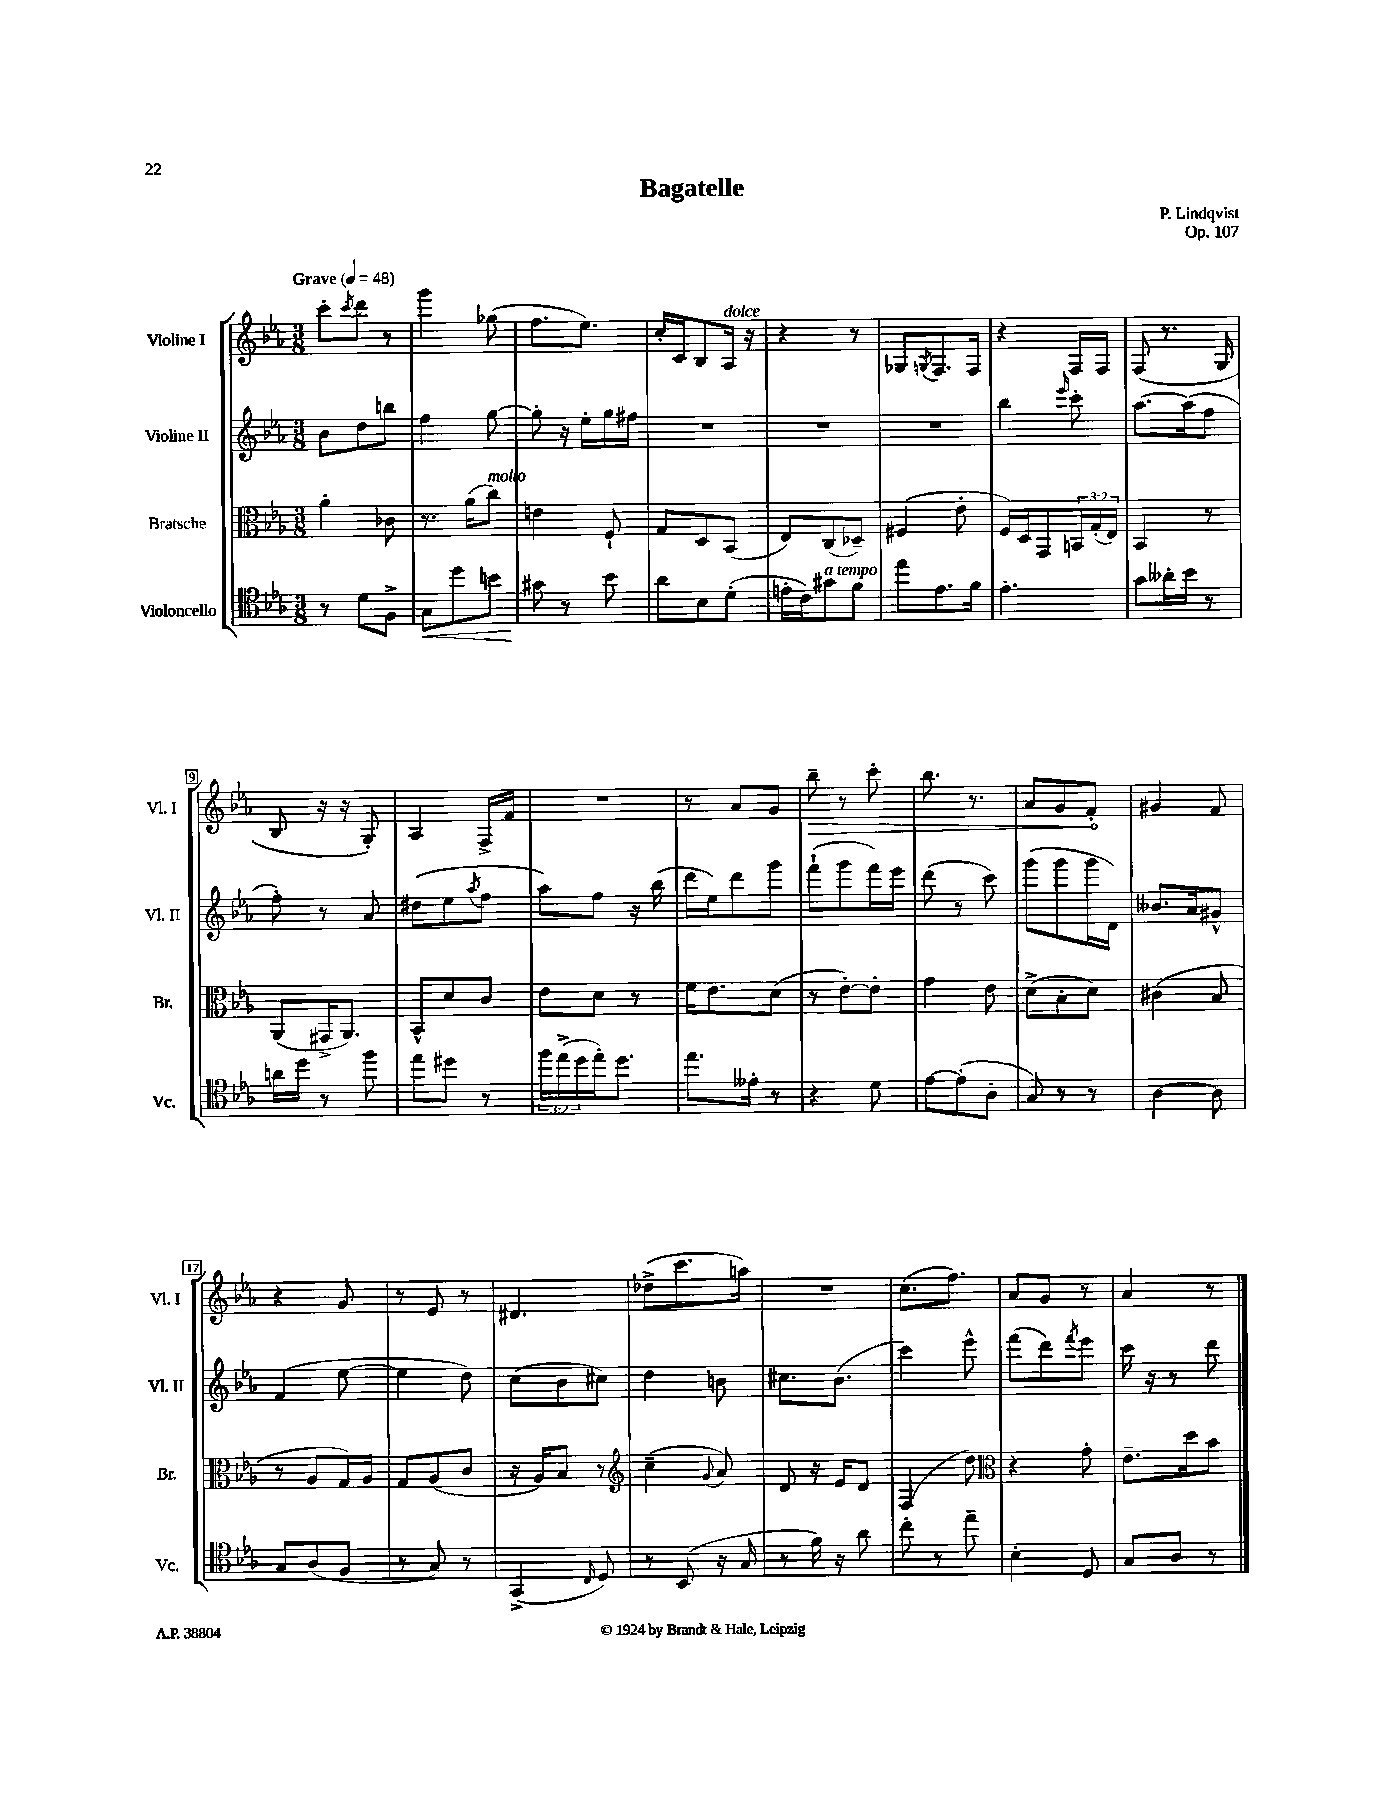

**kern	**kern	**kern	**kern
*staff4	*staff3	*staff2	*staff1
*clefC4	*clefC3	*clefG2	*clefG2
*k[b-e-a-]	*k[b-e-a-]	*k[b-e-a-]	*k[b-e-a-]
*M3/8	*M3/8	*M3/8	*M3/8
*MM48	*MM48	*MM48	*MM48
8r	4a-'	8b-	8ccc'
.	.	.	8qccc
8d	.	8dd	8ddd
8F^	8c-	8bb	8r
=	=	=	=
8G	8.r	4ff	4ggg
8dd	.	.	.
.	(16a-	.	.
8b	8cc)	[8gg	(8gg-
=	=	=	=
8g#	4e	8gg']	8.ff
8r	.	16r	.
.	.	16ee-'	8.ee-)
8b-	8F`	16gg	.
.	.	16ff#	.
=	=	=	=
8a-	8G	4.r	16cc'
.	.	.	16c
8B-	8D	.	8B-
(8d'	(8BB-	.	16A-
.	.	.	16r
=	=	=	=
16e'	8E-)	4.r	4r
16c)	.	.	.
8g#	(8C	.	.
8f	8D-~)	.	8r
=	=	=	=
8ee-	(4F#	4.r	8G-
.	.	.	8qG
8.e-	.	.	8.F
.	8e-'	.	.
16f	.	.	16F
=	=	=	=
4.e-'	16F)	4bb-	4r
.	16D	.	.
.	8GG	.	.
.	.	16qqeee-	.
.	24BB	8ccc'	16F
.	(24G'	.	.
.	.	.	16F
.	24E-)	.	.
=	=	=	=
8g	4BB-	[8.aa-	(8F
16a--'	.	.	8.r
16b-	.	(16aa-]	.
8r	8r	8ff	.
.	.	.	16G
=	=	=	=
16a	(8AA-	8ff')	8B-
16dd	.	.	.
8r	16GG#^	8r	16r
.	8.AA-)	.	16r
8ff	.	8a-	8G')
=	=	=	=
8ee-	8BB-^^	(8dd#	4A-
8dd#	8d	8ee-	.
.	.	8qaa-	.
8r	8c	8ff	16F^
.	.	.	16f
=	=	=	=
24ff	8e-	8aa-)	4.r
(24ee-^	.	.	.
24dd	.	.	.
16ee-')	8d	8ff	.
8.dd	.	.	.
.	8r	16r	.
.	.	(16bb-	.
=	=	=	=
8.ee-	16f	16ddd	8r
.	8.e-	16ee-)	.
.	.	8ddd	8a-
16e--'	.	.	.
8r	(8d	8ggg	8g
=	=	=	=
4r	8r	(8fff`	8bb-~
.	[8e-')	8ggg	8r
8d	8e-']	16fff)	8ccc'
.	.	16eee-	.
=	=	=	=
[8e-	4g	(8ddd	8.bb-
(8e-']	.	8r	.
.	.	.	8.r
8A-'	8e-	8ccc)	.
=	=	=	=
8G)	(8d^	(8ggg	8a-
8r	8B-'	8ggg	8g
8r	8d)	16ggg	8f'
.	.	16d)	.
=	=	=	=
[4A-	(4c#	8.b--	4g#
.	.	16a-	.
8A-]	8B-	8g#^^	8f
=	=	=	=
8G	8r	(4f	4r
(8A-	8A-	.	.
8F	16G)	[8ee-	8g
.	16A-	.	.
=	=	=	=
8r	8G	4ee-]	8r
8G)	(8A-	.	8e-
8r	8c	8dd)	8r
=	=	=	=
(4GG^	16r	(8cc	4.d#
.	16A-)	.	.
.	8B-	8b-	.
16qqC	.	.	.
8D)	8r	8cc#)	.
=	=	=	=
*	*clefG2	*	*
8r	(4cc~	4dd	(8dd-^
(8BB-	.	.	8.ccc
.	8qqg	.	.
16r	8a-)	8b	.
16G	.	.	16aa)
=	=	=	=
8r	8d	8.cc#	4.r
16f)	16r	.	.
16r	16e-	(8.b-	.
8a-	8d	.	.
=	=	=	=
8cc'	(4F	4ccc)	(8.cc
8r	.	.	.
.	.	.	8.ff)
8ee-~	8dd)	8eee-^^	.
=	=	=	=
*	*clefC3	*	*
4B-'	4r	(8fff	8a-
.	.	8ddd)	8g
.	.	8qfff	.
8D	8g'	8eee-	8r
=	=	=	=
8G	8.e-~	16ccc	4a-
.	.	16r	.
8A-	.	8r	.
.	16dd	.	.
8r	8b-	8ddd	8r
==	==	==	==
*-	*-	*-	*-
